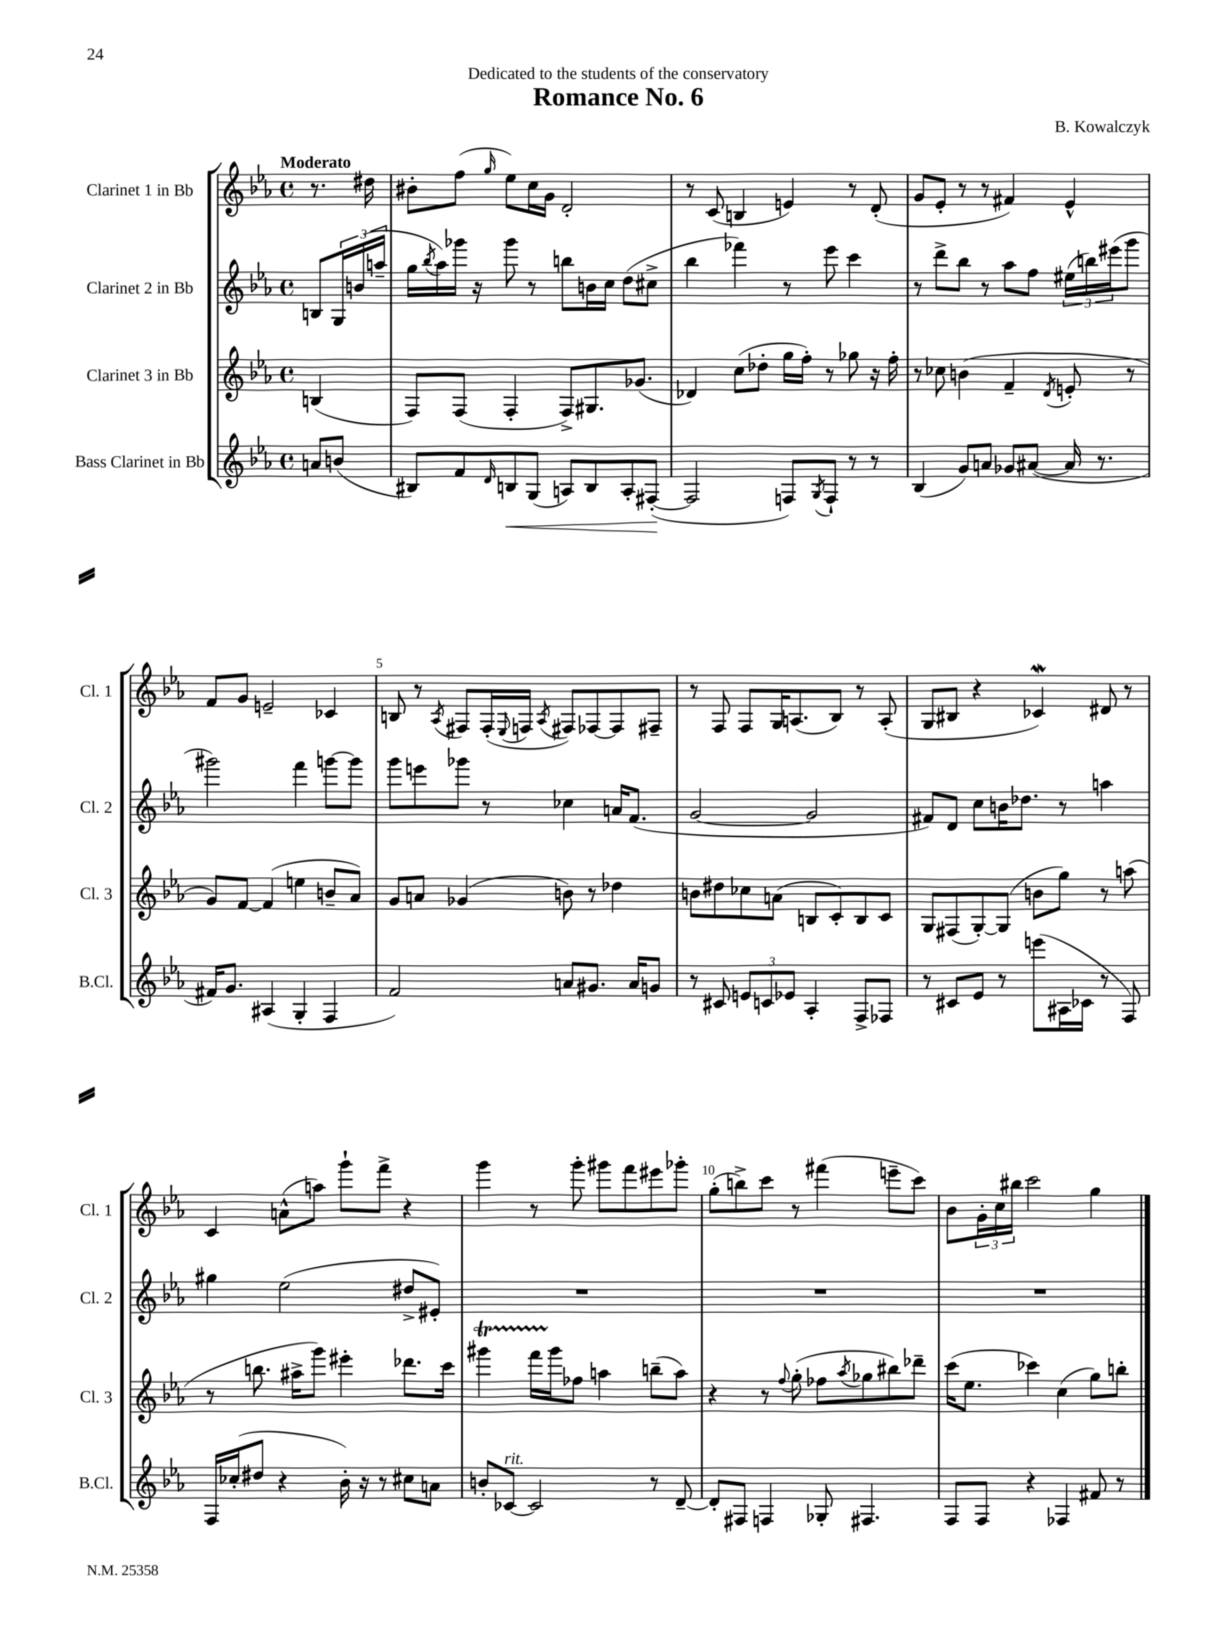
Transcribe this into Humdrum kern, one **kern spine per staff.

**kern	**dynam	**kern	**kern	**kern
*part4	*part4	*part3	*part2	*part1
*staff4	*staff4	*staff3	*staff2	*staff1
*I"Bass Clarinet in Bb	*	*I"Clarinet 3 in Bb	*I"Clarinet 2 in Bb	*I"Clarinet 1 in Bb
*I'B.Cl.	*	*I'Cl. 3	*I'Cl. 2	*I'Cl. 1
*clefG2	*	*clefG2	*clefG2	*clefG2
*k[b-e-a-]	*	*k[b-e-a-]	*k[b-e-a-]	*k[b-e-a-]
*M4/4	*	*M4/4	*M4/4	*M4/4
*met(c)	*	*met(c)	*met(c)	*met(c)
=	=	=	=	=
!	!	!	!	!LO:TX:a:B:t=Moderato
8an/L	.	(4Bn/	8Bn/L	8.r
(8bn/J	.	.	24G/L	.
.	.	.	(24bn/	.
.	.	.	.	16dd#X\
.	.	.	24aan~/JJ	.
=1	=1	=1	=1	=1
8B#X/L)	.	8F/L)	16gg\LL	8b#X'\L
.	.	.	8qbb-/	.
.	.	.	16aa-\)	.
8f/	.	(8F/J	16ggg-X\JJ	(8ff\J
.	.	.	16r	.
16qqd/	.	.	.	16qqgg/
!	!LO:HP:b	!	!	!
8Bn/	<	4F'/	8ggg-\	8ee-\L)
(8G/J	.	.	8r	16cc\L
.	.	.	.	16g\JJ
8An/L)	.	8F^/L)	8bbn\L	2d'/
8B/	.	8.G#X/	16bn\L	.
.	.	.	16cc\JJ	.
8A'/	.	.	(8dd\L	.
.	.	(8.g-X/J	.	.
([8F#X'/J	.	.	8cc#X^\J	.
.	[	.	.	.
=2	=2	=2	=2	=2
2F#/]	.	4d-X/)	4bb-\	8r
.	.	.	.	(8c/
.	.	(8cc\L	4fff-X\)	4Bn/
.	.	8dd-X'\J	.	.
8Fn/L)	.	16gg\LL	8r	4en/)
.	.	16ff'\JJ)	.	.
8qG/	.	.	.	.
8F`/J	.	8r	8eee-\	.
8r	.	8gg-X\	4ccc\	8r
8r	.	16r	.	(8d'/
.	.	16ff'\	.	.
=3	=3	=3	=3	=3
(4B-/	.	8r	8r	8g/L
.	.	8cc-X\	8ddd^\L	8e-'/J
8g/L)	.	(4bn\	8bb-\J	8r
8an/J	.	.	8r	8r
8g-X/L	.	4f~/	8aa-\L	4f#X/)
([8a#X/J	.	.	8ff\J	.
.	.	8qd/	.	.
16a#/]	.	8en'/	(24ee#X\LL	4e-^^/
.	.	.	24bbn\)	.
8.r	.	.	.	.
.	.	.	(24eee#X\J	.
.	.	8r	8ggg\J	.
!!LO:LB:g=z
=4	=4	=4	=4	=4
16f#X/KL)	.	8g/L)	2ggg#X\)	8f/L
8.g/J	.	.	.	.
.	.	[8f/J	.	8g/J
(4A#X/	.	(4f/]	.	2en~/
4G'/	.	4een\	4fff\	.
4F/	.	8bn~/L	[8gggn\L	4c-X/
.	.	8a-/J)	8ggg\J]	.
=5	=5	=5	=5	=5
2f/)	.	8g/L	8ggg\L	8Bn/
.	.	8an/J	8eeen\	8r
.	.	.	.	8qA-/
.	.	(4g-X/	8ggg-X\J	8F#X/L
.	.	.	8r	(16F#'/L
.	.	.	.	8qqE-/
.	.	.	.	16Fn/JJ
.	.	.	.	8qA-/
8an/L	.	8bn\)	4cc-X\	8F#X/L)
8.g#X/J	.	8r	.	[8F-X/
.	.	4dd-X\	16an/KL	8F-/]
16a/KL	.	.	(8.f/J	.
8gn/J	.	.	.	8F#X~/J
=6	=6	=6	=6	=6
8r	.	8bn\L	[2g/	8r
8c#X/	.	8dd#X\	.	8F/
12en/L	.	8cc-X\	.	8F/L
12cn/	.	.	.	.
.	.	(8an\J	.	16G/K
12e-X/J	.	.	.	.
.	.	.	.	(8.An/
4A-'/	.	8Bn/L	2g/]	.
.	.	8c'/)	.	8B-/J)
8F^/L	.	8B/	.	8r
8F-X/J	.	8c/J	.	(8A'/
=7	=7	=7	=7	=7
8r	.	8G/L	8f#X/L)	8G/L
8c#X/L	.	(8F#X/	8d/J	8B#X/J
8e-/J	.	[8G'/)	8cc\L	4r
8r	.	(8G/J]	16bn\K	.
.	.	.	8.dd-X\J	.
(8eeen\L	.	8bn\L	.	4c-Xw/)
16A#X\L	.	8gg\J)	8r	.
16c-X\JJ	.	.	.	.
8r	.	8r	4aan\	8d#X/
8F/)	.	(8aan\	.	8r
!!LO:LB:g=z
=8	=8	=8	=8	=8
16F/LL	.	8r	4gg#X\	4c/
(16cc-X'/J	.	.	.	.
8dd#X/J	.	8.bbn\	.	.
4r	.	.	(2ee-\	(8an^^\L
.	.	16aa#X^\KL	.	.
.	.	8ggg\J)	.	8aan\J)
16b-'\)	.	4eee#X'\	.	8ggg`\L
16r	.	.	.	.
8r	.	.	.	8fff^\J
8cc#X\L	.	8.ddd-X\L	8dd#X^/L	4r
8an\J	.	.	8e#X'/J)	.
.	.	16ccc\Jk	.	.
=9	=9	=9	=9	=9
8bn'/L	.	4ggg#Xt\	1r	4ggg\
!LO:TX:a:i:t=rit.	!	!	!	!
[8c-X/J	.	.	.	.
2c-/]	.	16fffTTT\LL	.	8r
.	.	16ggg#\J	.	.
.	.	8ff-X\J	.	8ggg'\
.	.	4aan\	.	8ggg#X\L
.	.	.	.	8fff\
8r	.	(8bbn~\L	.	8eee#X\
[8d~/	.	8aa\J)	.	8ggg-X'\J
=10	=10	=10	=10	=10
8d'/L]	.	4r	1r	(8gg'\L
8F#X/J	.	.	.	8bbn^\)
4Fn/	.	8r	.	8ccc\J
.	.	8qqff/	.	.
.	.	(8gg'\	.	8r
8G-X'/	.	8ff-X\L	.	(4fff#X\
.	.	8qaa-/	.	.
4.F#X/	.	8gg-X\	.	.
.	.	8bb#X\)	.	8eeen~\L
.	.	8ddd-X~\J	.	8ccc\J)
=11	=11	=11	=11	=11
8F/L	.	(16ccc\KL	1r	8b-\L
.	.	8.ee-\J	.	.
8F/J	.	.	.	24g'\L
.	.	.	.	24cc\
.	.	.	.	24bb#X\JJ
4r	.	4ccc-X\)	.	2ccc\
4F-X/	.	(4cc\	.	.
8f#X/	.	8gg\L)	.	4gg\
8r	.	8bbn'\J	.	.
==	==	==	==	==
*-	*-	*-	*-	*-
